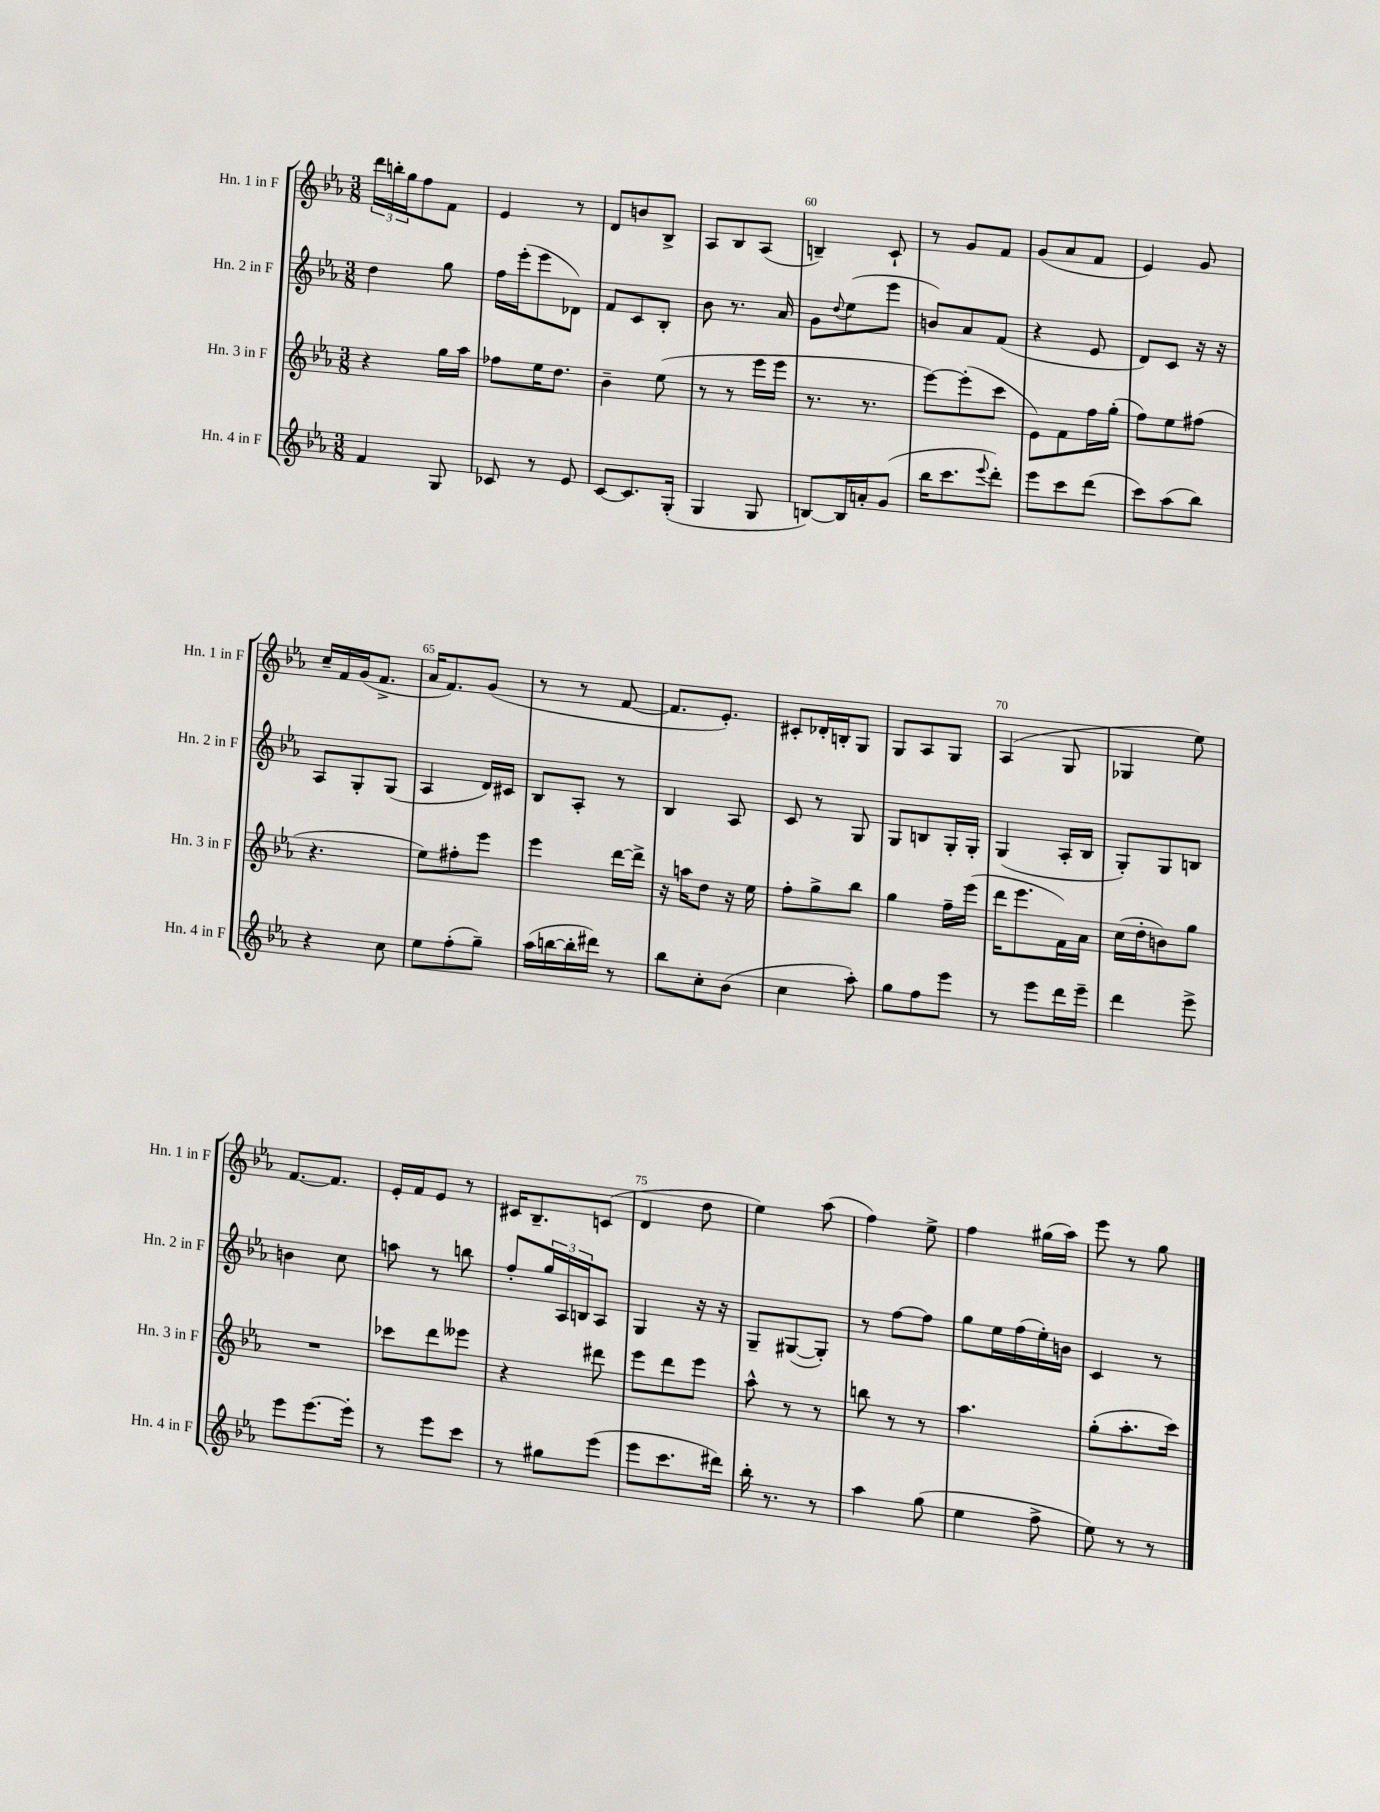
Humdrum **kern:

**kern	**kern	**kern	**kern
*part4	*part3	*part2	*part1
*staff4	*staff3	*staff2	*staff1
*I"Hn. 4 in F	*I"Hn. 3 in F	*I"Hn. 2 in F	*I"Hn. 1 in F
*I'Hn. 4 in F	*I'Hn. 3 in F	*I'Hn. 2 in F	*I'Hn. 1 in F
*clefG2	*clefG2	*clefG2	*clefG2
*k[b-e-a-]	*k[b-e-a-]	*k[b-e-a-]	*k[b-e-a-]
*M3/8	*M3/8	*M3/8	*M3/8
=56	=56	=56	=56
4f/	4r	4dd\	24ddd\LL
.	.	.	24bbn'\
.	.	.	24gg\J
.	.	.	8ff\
8G/	16gg\LL	8gg\	8f\J
.	16aa-\JJ	.	.
=57	=57	=57	=57
8c-X/	8ff-X\L	16ff\LL	4e-/
.	.	(16eee-'\J	.
8r	16ee-\K	8eee-\	.
.	8.dd\J	.	.
8e-/	.	8d-X\J)	8r
=58	=58	=58	=58
[8c/L	4b-~\	8f/L	8d/L
8.c/]	.	8c/	8bn/
.	(8ee-\	8B-'/J	8B-^/J
(16G'/Jk	.	.	.
=59	=59	=59	=59
4G/	8r	8b-\	8A-/L
.	8r	8.r	8B-/
8G/	16eee-\LL	.	(8A-/J
.	16eee-\JJ	16a-/	.
=60	=60	=60	=60
[8Bn/L)	8.r	8g\L	4Bn~/)
.	.	8qqdd/	.
16B/L]	.	(8ee-\	.
16an'/J	8.r	.	.
(8g/J	.	8eee-\J	8c`/
=61	=61	=61	=61
16bb-\KL	[8eee-\L)	8bn/L)	8r
8.ccc\	.	.	.
.	(8eee-'\]	8a-/	8g/L
8qqeee-/	.	.	.
8ddd'\J)	8ccc\J	(8f/J	8f/J
=62	=62	=62	=62
8eee-\L	8e-\L)	4r	(8g/L
8ccc\	8f\	.	8a-/
(8ddd\J	16ff\L	8e-/	8f/J
.	(16gg'\JJ	.	.
=63	=63	=63	=63
8ccc\L)	8ff\L)	8d/L)	4e-/)
(8aa-\	8ee-\	8c/J	.
8bb-\J)	(8ff#X\J	16r	8g/
.	.	16r	.
!!LO:LB:g=z
=64	=64	=64	=64
4r	4.r	8A-/L	16cc~/LL
.	.	.	16f/
.	.	8G'/	(16g/J
.	.	.	8.f^/J
8cc\	.	(8G/J	.
=65	=65	=65	=65
8ee-\L	8ee-\L)	4A-/	16a-/KL
.	.	.	8.f/)
(8ff'\	8ff#X'\	.	.
8gg~\J)	8eee-\J	16d/LL)	(8g/J
.	.	16c#X/JJ	.
=66	=66	=66	=66
(16aa-\LL	4eee-\	8B-/L	8r
[16bbn\	.	.	.
16bb'\]	.	8A-'/J	8r
16ddd#X\JJ)	.	.	.
8r	[16ddd\LL	8r	[8f/
.	16ddd^\JJ]	.	.
=67	=67	=67	=67
8bb-\L	16r	4B-/	8.f/L]
.	16aan\KL	.	.
8cc'\	8dd\J	.	.
.	.	.	8.e-'/J)
(8b-\J	16r	8A-/	.
.	16ee-\	.	.
=68	=68	=68	=68
4cc\	8ff'\L	8c/	8c#X'/L
.	8gg^\	8r	16d-X'/L
.	.	.	16Bn'/J
8aa-'\)	8bb-\J	8G/	8G/J
=69	=69	=69	=69
8gg\L	4gg\	8G/L	8G/L
8ff\	.	8Bn/	8A-/
8eee-\J	16ff~\LL	16G'/L	8G/J
.	(16eee-\JJ	16G'/JJ	.
=70	=70	=70	=70
8r	16ddd\KL	(4G/	(4A-/
.	8.eee-\	.	.
8eee-\L	.	.	.
16ddd\L	16f\L)	16A-'/LL	8G/
16eee-~\JJ	16a-\JJ	16B-/JJ	.
=71	=71	=71	=71
4ddd\	(16cc\LL	8G'/L)	4G-X/
.	16dd'\J	.	.
.	8bn\)	8G/	.
8eee-^\	8gg\J	8Bn/J	8ee-\)
!!LO:LB:g=z
=72	=72	=72	=72
8eee-\L	4.r	4bn\	[8.f/L
[8.eee-\	.	.	.
.	.	.	8.f/J]
.	.	8cc\	.
16eee-'\Jk]	.	.	.
=73	=73	=73	=73
8r	8ccc-X\L	8aan\	16e-'/LL
.	.	.	16f/J
8eee-\L	8ddd\	8r	8e-/J
8ccc\J	8eee--X\J	8bbn\	8r
=74	=74	=74	=74
8r	4r	8ff'/L	16c#X/KL
.	.	.	8.B-~/
8gg#X\L	.	24gg/L	.
.	.	24A-/	.
.	.	24Bn/J	.
(8eee-\J	8ddd#X\	8A-/J	(8cn/J
=75	=75	=75	=75
8eee-\L	8eee-\L	4G/	4d/
8.ccc\	8ddd\	.	.
.	8eee-\J	16r	8dd\
16ddd#X\Jk)	.	16r	.
=76	=76	=76	=76
16bb-'\	8aa-^^\	8G~/L	4ee-\)
8.r	.	.	.
.	8r	([8G#X/	.
8r	8r	8G#'/J])	(8aa-\
=77	=77	=77	=77
4aa-\	8bbn\	8r	4ff\)
.	8r	[8ff\L	.
(8gg\	8r	8ff\J]	8ee-^\
=78	=78	=78	=78
4ee-\	4.aa-\	8gg\L	4ff\
.	.	16ee-\L	.
.	.	(16ff\	.
8ff^\	.	16ee-'\)	(16gg#X\LL
.	.	16bn\JJ	16aa-\JJ)
=79	=79	=79	=79
8ee-\)	(8gg'\L	4c/	8eee-\
8r	8.aa-'\	.	8r
8r	.	8r	8gg\
.	16ccc\Jk)	.	.
==	==	==	==
*-	*-	*-	*-
